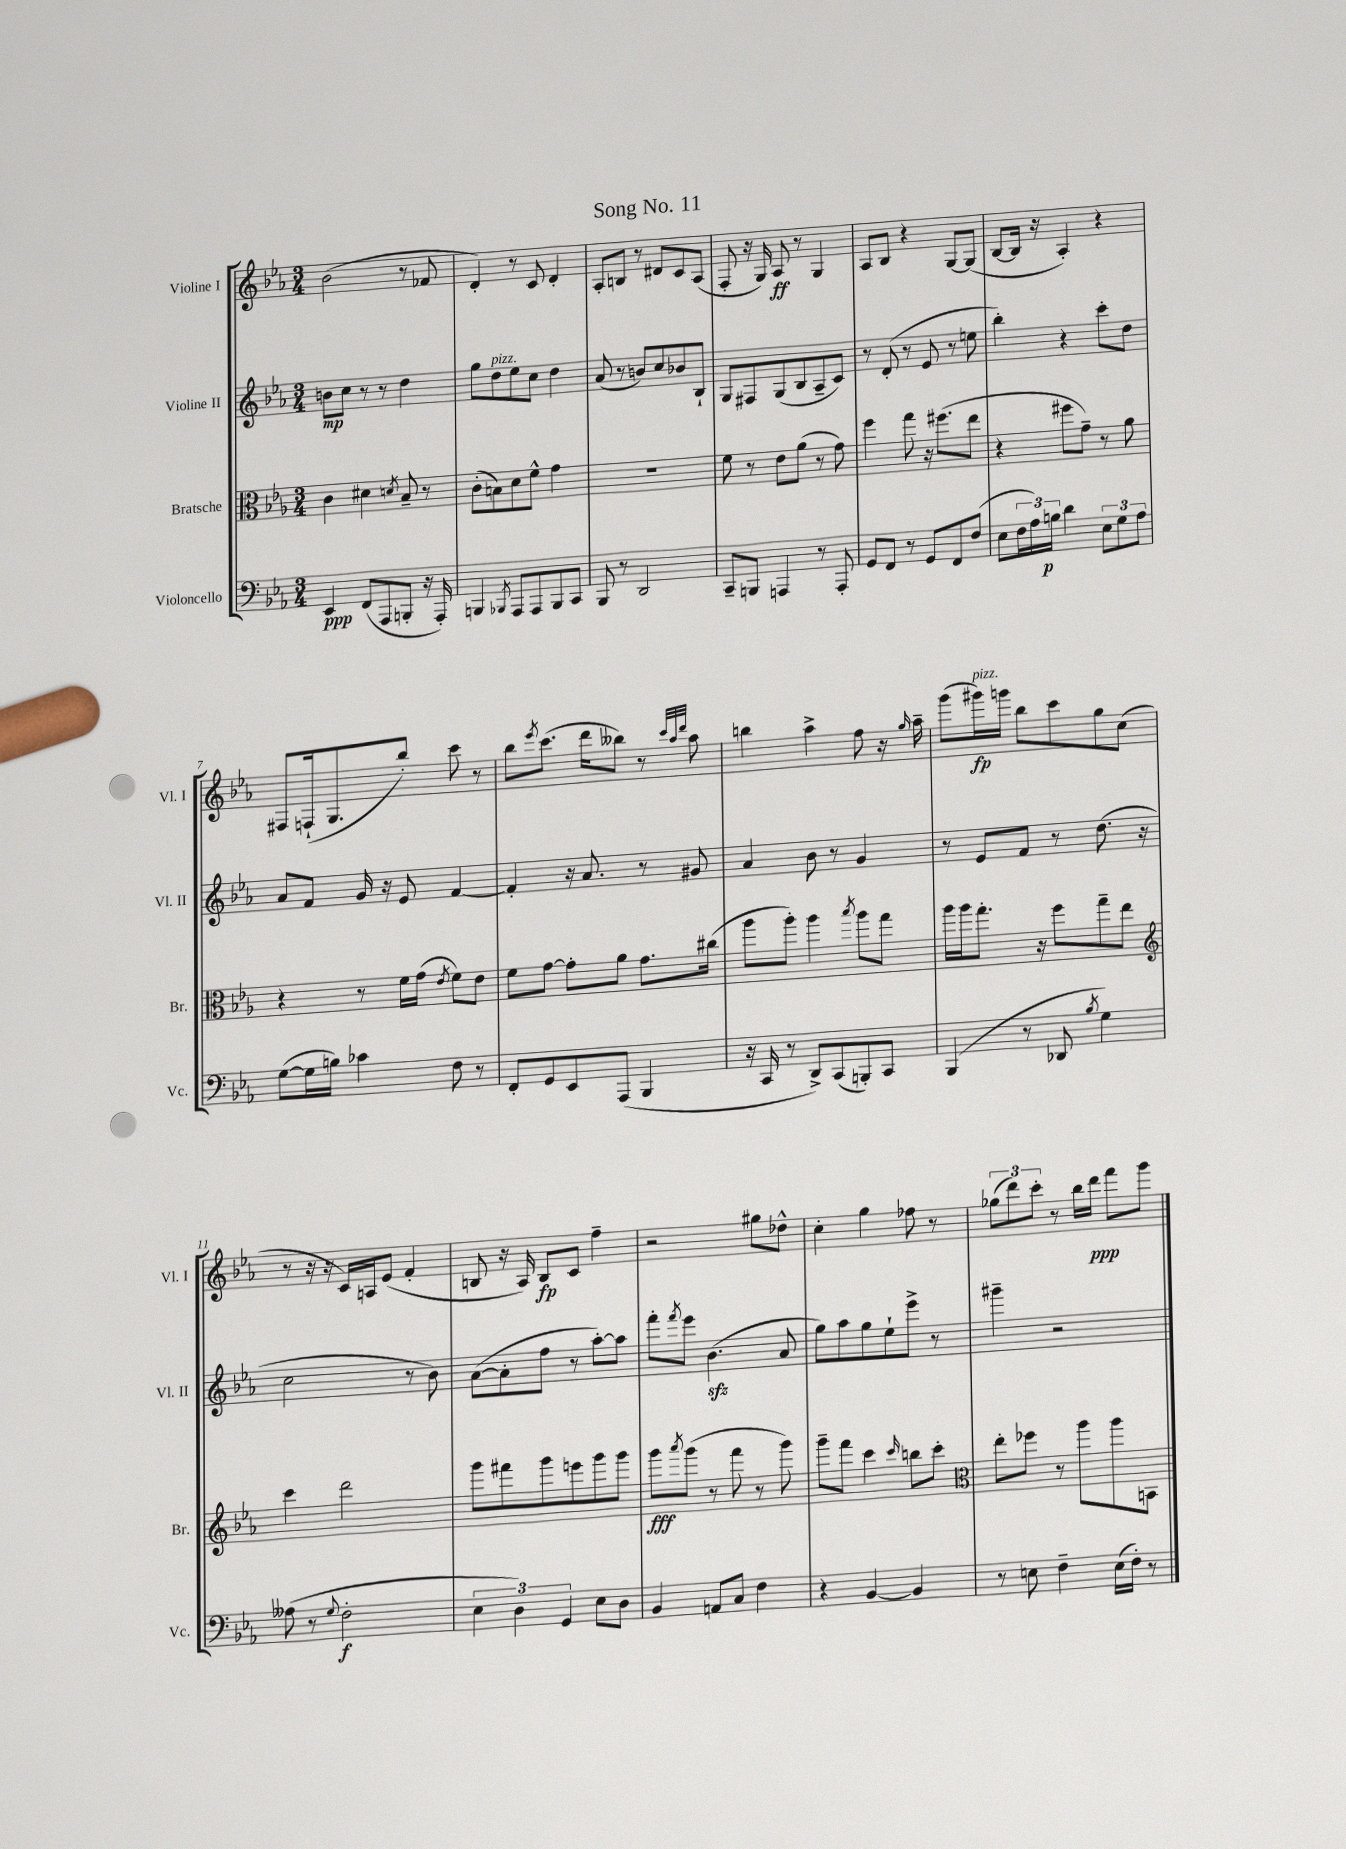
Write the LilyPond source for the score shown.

\header { title = "Song No. 11" }
<<
\new StaffGroup <<
\new Staff = "s0" \with { instrumentName = "Violine I" shortInstrumentName = "Vl. I" } {
    \clef treble \key ees \major \numericTimeSignature \time 3/4
    bes'2( r8 fes'8 |
    d'4-.) r8 c'8 d'4-. |
    aes8-. b8 r8 dis'8 c'8 aes8( |
    f8-. r16 g16) aes8\ff r8 g4 |
    aes8 bes8 r4 g8~ g8( |
    bes8~ bes16 r16 aes4-.) r4 |
    fis8 f16-!( g8. bes''8-.) c'''8 r8 |
    bes''8 \acciaccatura { ees'''8 } c'''8.( d'''16 beses''8) r8 \grace { c'''32 aes''32 d'''32 } aes''8 |
    b''4 aes''4-> f''8 r16 \grace { g''16 } aes''16-- |
    g'''8( gis'''16\fp^\markup { \italic "pizz." }) g'''16 bes''8 c'''8 g''8 c''8( |
    r8 r16 r16 c'16) a16 ees'8( f'4-. |
    b8 r16 aes16) b8\fp c'8 f''4-- |
    r2 gis''8 des''8-^ |
    c''4-. g''4 fes''8 r8 |
    \tuplet 3/2 { ges''8( d'''8) c'''8-. } r8 bes''16 d'''16\ppp f'''8 g'''8 \bar "|." |
}
\new Staff = "s1" \with { instrumentName = "Violine II" shortInstrumentName = "Vl. II" } {
    \clef treble \key ees \major \numericTimeSignature \time 3/4
    b'8\mp c''8 r8 r8 d''4 |
    g''8 d''8^\markup { \italic "pizz." } ees''8 c''8 d''4 |
    aes'8( r8 b'8) c''8 bes'8 bes8-! |
    g8 fis8 g8( bes8 aes8-- c'8) |
    r8 d'8-.( r8 ees'8 r8 e''8 |
    bes''4-.) r4 c'''8-. d''8 |
    aes'8 f'8 g'16 r16 ees'8 f'4~ |
    f'4-. r16 aes'8. r8 gis'8 |
    aes'4 bes'8 r8 g'4 |
    r8 ees'8 f'8 r8 d''8.( r16 |
    c''2 r8 bes'8) |
    aes'8~( aes'8-. f''8 r8 aes''8~-.) aes''8 |
    f'''8-. \acciaccatura { f'''8 } ees'''8 bes'4.\sfz( aes'8 |
    g''8) aes''8 g''8 ees''8-! ees'''8-> r8 |
    gis'''4-- r2 \bar "|." |
}
\new Staff = "s2" \with { instrumentName = "Bratsche" shortInstrumentName = "Br." } {
    \clef alto \key ees \major \numericTimeSignature \time 3/4
    c'4 dis'4 \acciaccatura { d'8 } bes8-- r8 |
    c'8-.( b8) d'8 f'8-^ g'4 |
    R2. |
    f'8 r8 ees'8 aes'8( r8 g'8) |
    f''4 g''8 r16 fis''8.( ees''8 |
    r4 fis''8 g'8--) r8 aes'8 |
    r4 r8 f'16 g'16( \acciaccatura { ees'8 } f'8) ees'8 |
    f'8 g'8~ g'8-. aes'8 g'8. cis''16( |
    aes''8 aes''8-.) aes''4 \acciaccatura { bes''8 } aes''8 g''8 |
    aes''16 aes''16 g''8.-. r16 f''8 g''8-- ees''8 |
    \clef treble c'''4 d'''2 |
    g'''8 fis'''8 g'''8 e'''8 g'''8 g'''8 |
    g'''8\fff \acciaccatura { aes'''8 } g'''8( r8 f'''8 r8 g'''8) |
    g'''8-- f'''8 c'''4 \grace { c'''16 } b''8 c'''8-. |
    \clef alto ees''8-. fes''8 r8 aes''8 aes''8 b,8 \bar "|." |
}
\new Staff = "s3" \with { instrumentName = "Violoncello" shortInstrumentName = "Vc." } {
    \clef bass \key ees \major \numericTimeSignature \time 3/4
    ees,4\ppp f,8( aes,,8 b,,8-. r16 aes,,16-.) |
    b,,4 \acciaccatura { bes,,8 } aes,,8 aes,,8 bes,,8 c,8 |
    bes,,8 r8 d,2 |
    c,8-- b,,8 a,,4 r8 a,,8-. |
    g,8 f,8 r8 g,8 f,8 f8( |
    ees8 \tuplet 3/2 { f16 aes16) b16\p } d'4 \tuplet 3/2 { ees8 g8 aes8 } |
    g8~( g16 b16) ces'4 f8 r8 |
    f,8-. g,8 ees,8 aes,,8( bes,,4 |
    r16 c,16 r8 d,8->) c,8( b,,8-.) c,8 |
    bes,,4( r8 des,8 \acciaccatura { bes8 } g4) |
    aeses8( r8 \appoggiatura { g8 } f2-.\f |
    \tuplet 3/2 { ees4 d4) g,4 } ees8 d8 |
    bes,4 a,8 c8 f4 |
    r4 bes,4~ bes,4 |
    r8 e8 f4-- e16( f16-.) r8 \bar "|." |
}
>>
>>
